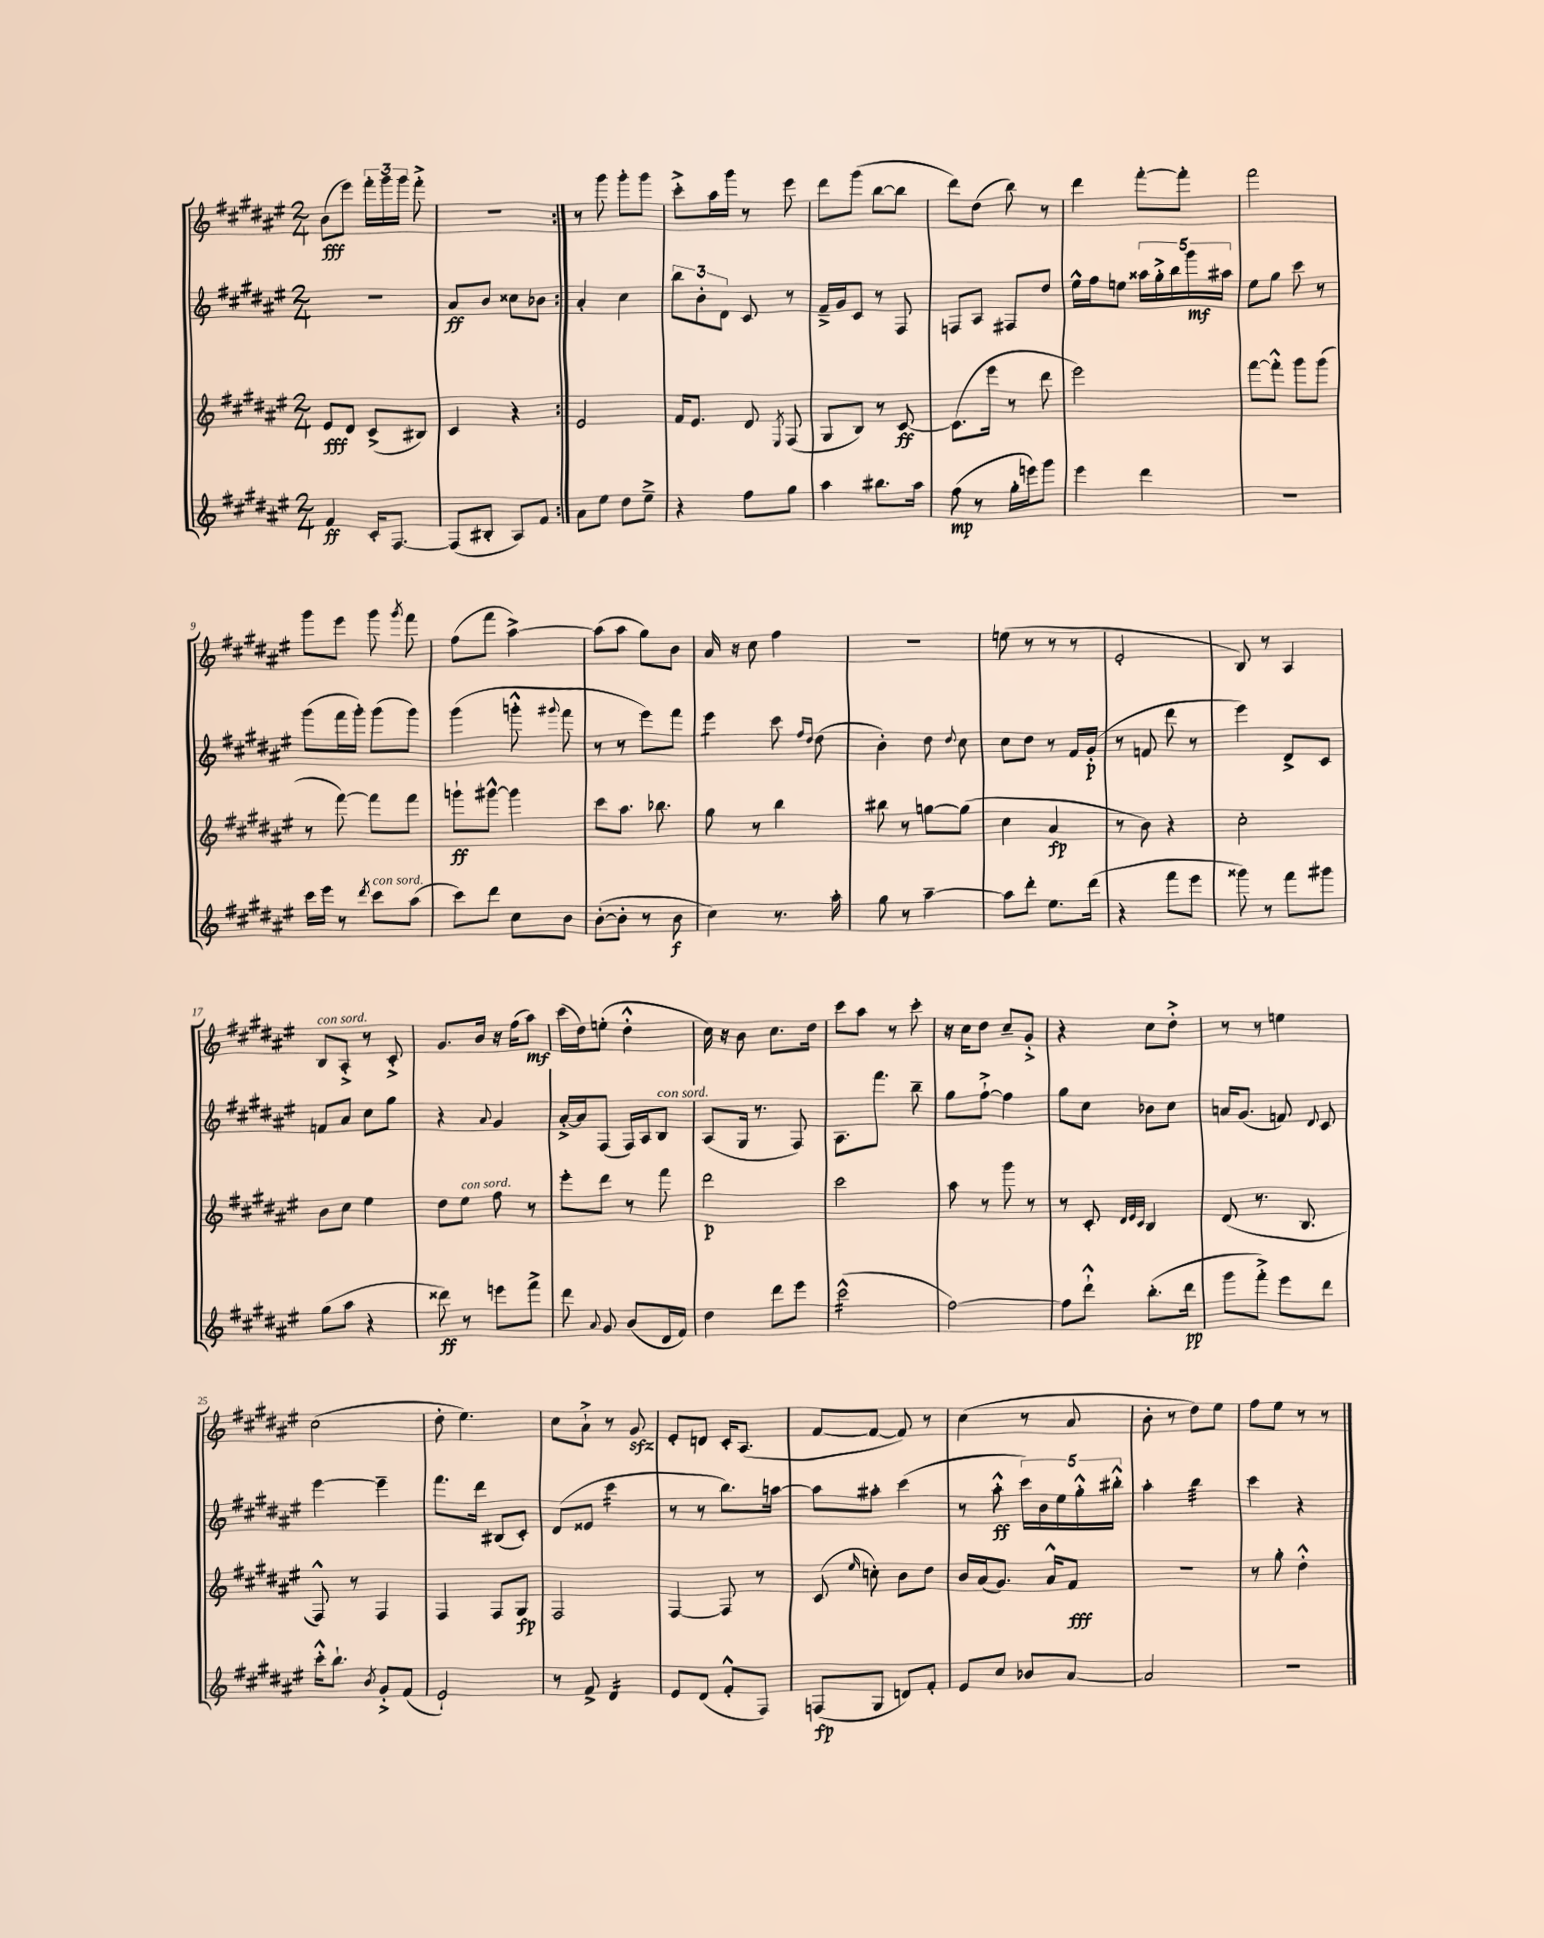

**kern	**kern	**kern	**kern
*staff4	*staff3	*staff2	*staff1
*clefG2	*clefG2	*clefG2	*clefG2
*k[f#c#g#d#a#e#]	*k[f#c#g#d#a#e#]	*k[f#c#g#d#a#e#]	*k[f#c#g#d#a#e#]
*M2/4	*M2/4	*M2/4	*M2/4
4f#	8e#	2r	(8b
.	8d#	.	8eee#)
16c#'	(8c#^	.	24fff#'
.	.	.	24ggg#
[8.F#	.	.	.
.	.	.	24ggg#
.	8B#)	.	8fff#'^
=	=	=	=
(8F#]	4c#	8a#	2r
8B#'	.	8b	.
8A#)	4r	8cc##	.
8f#	.	8b-	.
=:|!	=:|!	=:|!	=:|!
8a#	2e#	4a#'	8r
8ee#	.	.	8ggg#
8dd#	.	4cc#	8ggg#'
8ee#~^	.	.	8ggg#
=	=	=	=
4r	16f#	12bb	8ccc#'^
.	8.e#	.	.
.	.	12b'	.
.	.	.	16aa#
.	.	12d#	.
.	.	.	16ggg#
8ff#	8d#	8c#	8r
.	8qE#	.	.
8gg#	(8F#	8r	8eee#
=	=	=	=
4aa#	8G#	16f#~^	8ddd#
.	.	16g#	.
.	8B)	8c#	(8ggg#
8.bb#	8r	8r	[8bb
.	[8c#	8F#	8bb]
16aa#	.	.	.
=	=	=	=
(8ff#	(8.c#]	8F	8ddd#)
8r	.	8A#	(8dd#
.	16eee#	.	.
16gg#'	8r	8F#	8bb)
16eee)	.	.	.
8ggg#	8ddd#	8dd#	8r
=	=	=	=
4eee#	2eee#)	16ee#^^	4ddd#
.	.	16ff#	.
.	.	8ee	.
4ddd#	.	20aa##	[8fff#'
.	.	20gg#'^	.
.	.	20bb	.
.	.	.	8fff#']
.	.	20ggg#	.
.	.	20aa#	.
=	=	=	=
2r	[8fff#	8ee#	2fff#
.	8fff#'^^]	8gg#	.
.	8ggg#	8ccc#	.
.	(8ggg#	8r	.
=	=	=	=
16ccc#	8r	(8ggg#	8ggg#
16eee#	.	.	.
8r	[8fff#)	16fff#	8eee#
.	.	16ggg#')	.
8qddd#	.	.	.
8ccc#	8fff#]	(8ggg#	8ggg#
.	.	.	8qggg#
(8aa#	8fff#	8ggg#)	8fff#
=	=	=	=
8ccc#)	8ggg`	(4ggg#	(8ff#
8ddd#	[8ggg#^^	.	8fff#
8cc#	4ggg#]	8ggg'^^	[4aa#^)
.	.	8qqggg#	.
8b	.	8fff#	.
=	=	=	=
([8b'	8ccc#	8r	(8aa#]
8b']	8.aa#	8r	8aa#
8r	.	8eee#)	8gg#)
.	8.bb-	.	.
8b	.	8fff#	8b
=	=	=	=
4cc#)	8gg#	4eee#	16a#
.	.	.	16r
.	8r	.	8cc#
8.r	4bb	8ccc#	4ff#
.	.	16qqff#	.
.	.	16qqdd#	.
.	.	(8dd#	.
16aa#'	.	.	.
=	=	=	=
8gg#	8bb#	4b')	2r
8r	8r	.	.
[4aa#~	[8gg	8dd#	.
.	.	8qqdd#	.
.	(8gg]	8cc#	.
=	=	=	=
8aa#]	4cc#	8cc#	(8ee
8ddd#'	.	8dd#	8r
8.ee#	4a#	8r	8r
.	.	16f#	8r
(16ddd#	.	(16g#'	.
=	=	=	=
4r	8r	8r	2e#'
.	8b)	8f	.
8fff#	4r	8ddd#	.
8eee#	.	8r	.
=	=	=	=
8ggg##)	2cc#'	4eee#)	8B)
8r	.	.	8r
8fff#	.	8d#^	4A#
8ggg#	.	8c#	.
=	=	=	=
(8gg#	8b	8f	8B
8aa#	8cc#	8a#	8A#'^
4r	4ee#	8cc#	8r
.	.	8gg#	8c#'^
=	=	=	=
8ddd##)	8dd#	4r	8.g#
8r	8ee#	.	.
.	.	.	16b
.	.	8qqa#	.
8eee	8ff#	4g#	16r
.	.	.	(16ff#
8fff#^	8r	.	8aa#)
=	=	=	=
8ddd#	8eee#'	[16a#'^	(16ccc#
.	.	16a#]	16dd#)
8qqa#	.	.	.
8g#	8ddd#	(8F#	(8ee'
(8b	8r	16F#)	4dd#'^^
.	.	16A#	.
16d#	8fff#	8B	.
16f#)	.	.	.
=	=	=	=
4dd#	2ddd#	(8A#	16cc#)
.	.	.	16r
.	.	16G#	8b
.	.	8.r	.
8ddd#	.	.	8.cc#
8eee#	.	8F#)	.
.	.	.	16dd#
=	=	=	=
(2ccc#^^	2ccc#	8.A#	8ccc#
.	.	.	8aa#
.	.	8.fff#	.
.	.	.	8r
.	.	8bb~	8ccc#'
=	=	=	=
[2ff#)	8aa#	8gg#	16r
.	.	.	16cc#
.	8r	[8ff#`^	8dd#
.	8ggg#	4ff#]	8cc#~
.	8r	.	8g#'^
=	=	=	=
8ff#]	8r	8gg#	4r
8ddd#`^^	8c#'	8cc#	.
.	32qqd#	.	.
.	32qqe#	.	.
.	32qqc#	.	.
(8.bb'	4B	8b-	8cc#
.	.	8cc#	8dd#'^
16ddd#	.	.	.
=	=	=	=
8ggg#	(8d#	16a	8r
.	.	(8.g#	.
8fff#'^)	8.r	.	8r
8eee#	.	8f)	4ee
.	8.B	.	.
.	.	8qqd#	.
8ddd#	.	8c#	.
=	=	=	=
16ccc#'^^	8F#^^)	[4eee#	(2cc#
8.bb`	.	.	.
.	8r	.	.
8qb	.	.	.
8g#'^	4F#	4eee#~]	.
(8f#	.	.	.
=	=	=	=
2e#`)	4F#	8.fff#	8dd#'
.	.	.	4.ee#)
.	.	16ddd#	.
.	8F#	(8B#	.
.	8G#	8c#')	.
=	=	=	=
8r	2F#	(8d#	8cc#
8f#^	.	8e##	8a#`^
4d#	.	4ccc#	8r
.	.	.	8g#
=	=	=	=
8e#	[4F#	8r	8e#'
(8d#	.	8r	8d
8f#'^^	8F#]	8.bb)	16c#'
.	.	.	(8.A#
8F#)	8r	.	.
.	.	[16aa	.
=	=	=	=
(8F	(8c#	8aa]	[8f#
.	16qqee#	.	.
8G#	8cc')	8aa#'	8f#_
8d)	8b	(4ccc#	8f#])
8f#'	8dd#	.	8r
=	=	=	=
8e#	16b	8r	(4cc#
.	(16a#	.	.
8cc#	8.g#)	8aa#'^^	.
8b-	.	20ccc#)	8r
.	.	20b	.
.	16a#^^	.	.
.	.	20ee#	.
[8a#	8f#	.	8a#
.	.	20gg#'^^	.
.	.	20bb#'^^	.
=	=	=	=
2a#]	2r	4aa#'	8b'
.	.	.	8r
.	.	4bb	8dd#)
.	.	.	8ee#
=	=	=	=
2r	8r	4ccc#	8ff#
.	8gg#'	.	8ee#
.	4dd#'^^	4r	8r
.	.	.	8r
==	==	==	==
*-	*-	*-	*-
